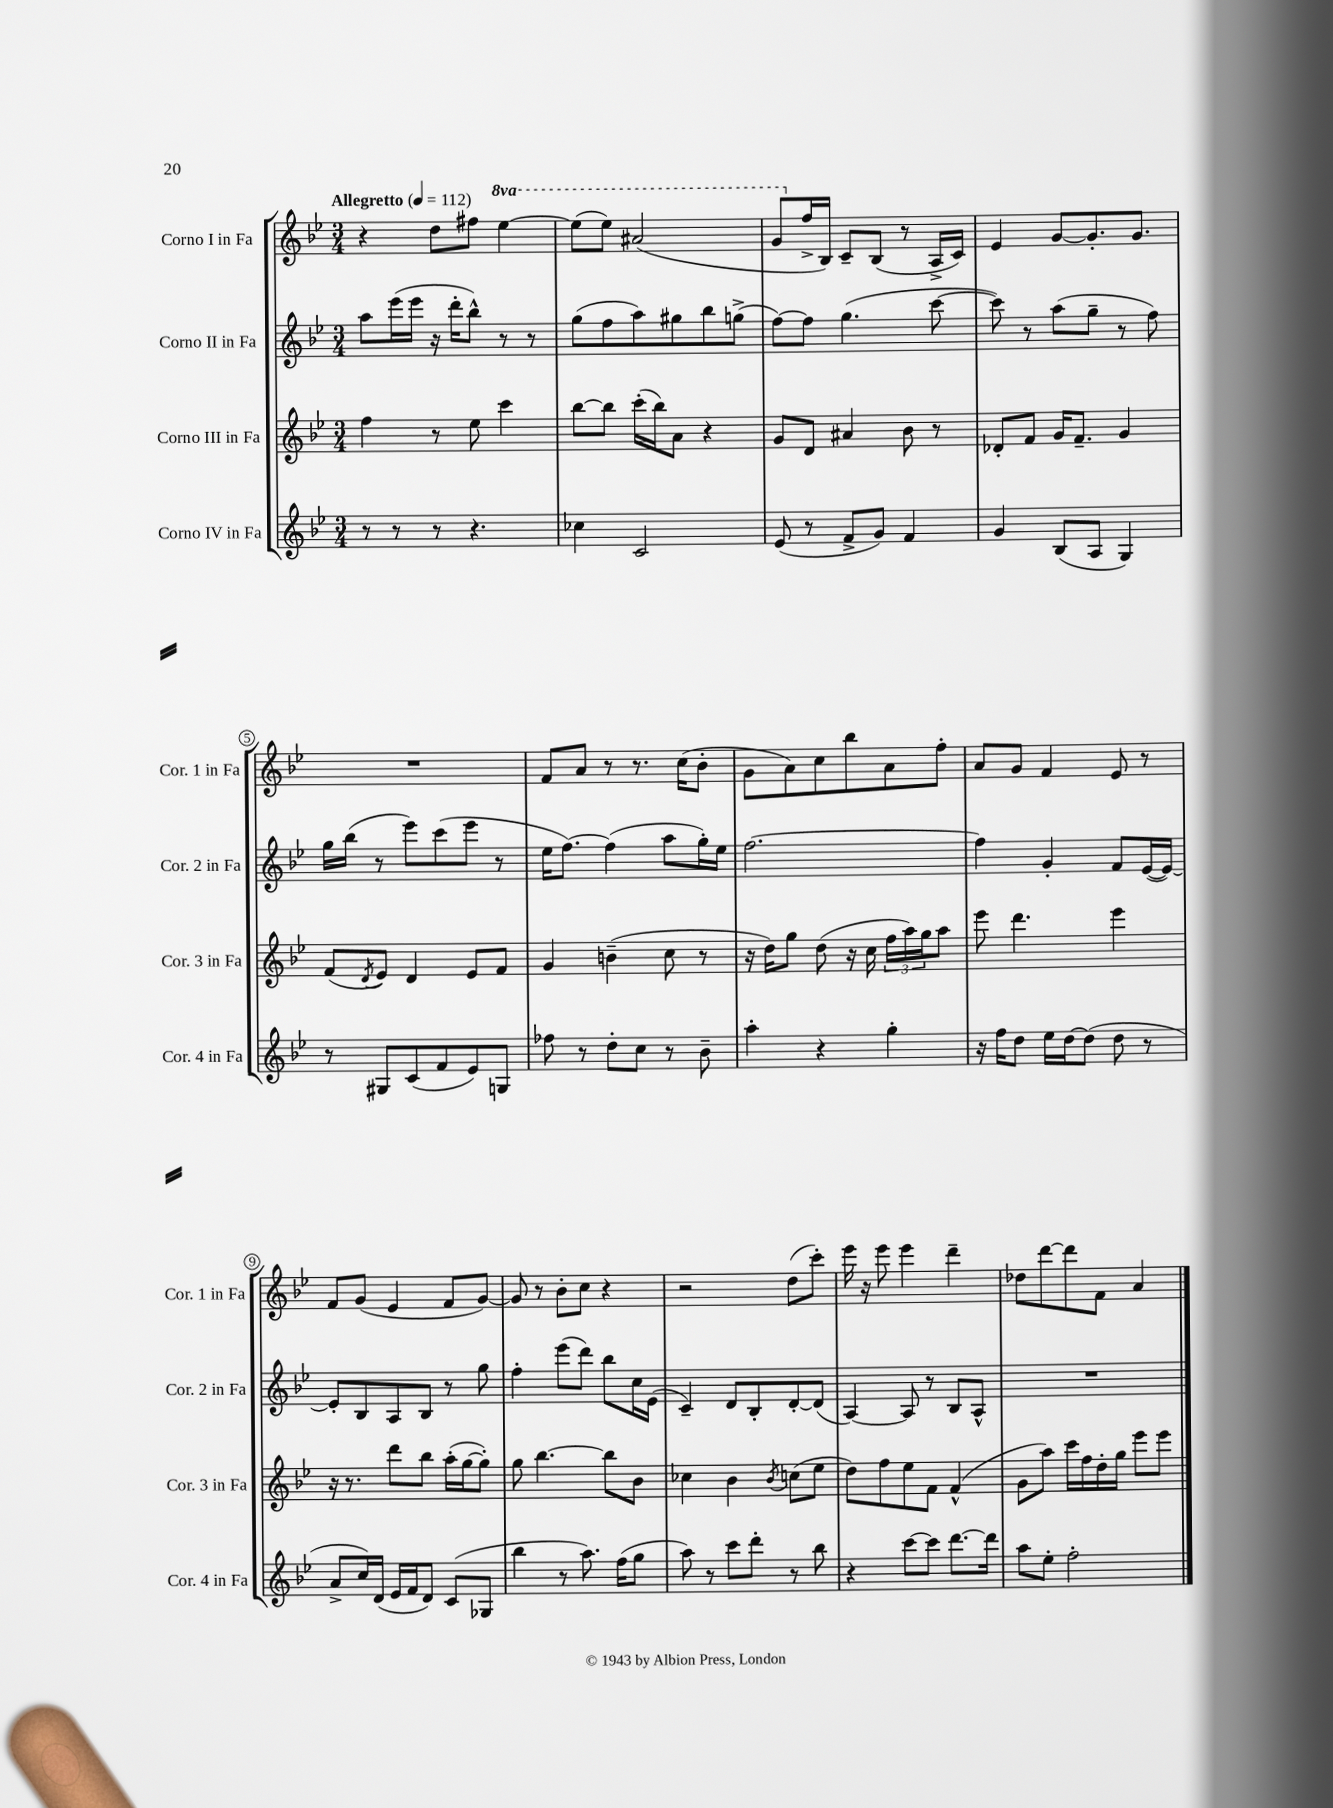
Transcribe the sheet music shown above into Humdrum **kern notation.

**kern	**kern	**kern	**kern
*staff4	*staff3	*staff2	*staff1
*clefG2	*clefG2	*clefG2	*clefG2
*k[b-e-]	*k[b-e-]	*k[b-e-]	*k[b-e-]
*M3/4	*M3/4	*M3/4	*M3/4
*MM112	*MM112	*MM112	*MM112
8r	4ff	8aa	4r
8r	.	(16eee-	.
.	.	16eee-	.
8r	8r	16r	8dd
.	.	16ddd'	.
4.r	8ee-	8bb-^^)	8ff#
.	4ccc	8r	[4eee-
.	.	8r	.
=	=	=	=
4cc-	[8bb-	(8gg	(8eee-]
.	8bb-]	8ff	8eee-)
2c	(16ccc'	8aa)	(2aa#
.	16bb-)	.	.
.	8a	8gg#	.
.	4r	8bb-	.
.	.	(8gg^	.
=	=	=	=
(8e-	8g	[8ff)	8gg
8r	8d	8ff]	16ff^
.	.	.	16B-)
8f^	4a#	(4.gg	8c~
8g)	.	.	(8B-
4f	8b-	.	8r
.	8r	[8ccc	16A^
.	.	.	16c)
=	=	=	=
4g	8d-'	8ccc])	4e-
.	8f	8r	.
(8B-	16g	(8aa	[8g
.	8.f~	.	.
8A	.	8gg~	8.g']
4G)	4g	8r	.
.	.	.	8.g
.	.	8ff)	.
=	=	=	=
8r	(8f	16gg	2.r
.	.	(16bb-	.
.	8qd	.	.
8G#	8e-)	8r	.
(8c	4d	8eee-)	.
8f	.	(8ccc	.
8e-)	8e-	8eee-	.
8G	8f	8r	.
=	=	=	=
8ff-	4g	16ee-	8f
.	.	[8.ff)	.
8r	.	.	8a
8dd'	(4b~	(4ff]	8r
8cc	.	.	8.r
8r	8cc	8aa	.
.	.	.	(16cc
8b-~	8r	16gg')	8b-'
.	.	16ee-	.
=	=	=	=
4aa'	16r	[2.ff	8g
.	16dd)	.	.
.	8gg	.	8a)
4r	(8dd	.	8cc
.	16r	.	8bb-
.	16cc	.	.
4gg'	24ff	.	8a
.	24aa)	.	.
.	24gg	.	.
.	8aa	.	8ff'
=	=	=	=
16r	8eee-	4ff]	8a
16ff	.	.	.
8dd	4.ddd	.	8g
16ee-	.	4g'	4f
[16dd	.	.	.
(8dd]	.	.	.
8dd	4eee-	8f	8e-
8r	.	([16e-	8r
.	.	16e-_)	.
=	=	=	=
8a^	16r	8e-']	8f
.	8.r	.	.
16cc)	.	8B-	(8g
(16d	.	.	.
16e-	8ddd	8A	4e-
16f	.	.	.
8d)	8bb-	8B-	.
(8c	(16aa'	8r	8f
.	[16gg	.	.
8G-	8gg'])	8gg	[8g)
=	=	=	=
4bb-	8gg	4ff'	8g]
.	[4.bb-	.	8r
8r	.	(8eee-	8b-'
8.aa)	.	8ddd)	8cc
.	8bb-]	8bb-	4r
(16ff	.	.	.
8gg	8b-	16cc	.
.	.	(16e-	.
=	=	=	=
8aa)	4cc-	4c~)	2r
8r	.	.	.
8ccc	4b-	8d	.
8ddd'	.	8B-'	.
.	8qb-	.	.
8r	(8cc	[8d'	(8dd
8bb-	8ee-	(8d]	8ccc')
=	=	=	=
4r	8dd)	[4A)	16eee-
.	.	.	16r
.	8ff	.	8eee-
[8ccc	8ee-	8A]	4eee-
8ccc]	8f	8r	.
[8.ddd	(4f^^	8B-	4ddd~
.	.	8A^^	.
16ddd]	.	.	.
=	=	=	=
8aa	8g	2.r	8dd-
8ee-'	8aa)	.	[8ddd
2ff'	16ccc	.	8ddd]
.	16ff	.	.
.	16dd'	.	8f
.	16gg	.	.
.	8eee-	.	4a
.	8eee-	.	.
==	==	==	==
*-	*-	*-	*-
